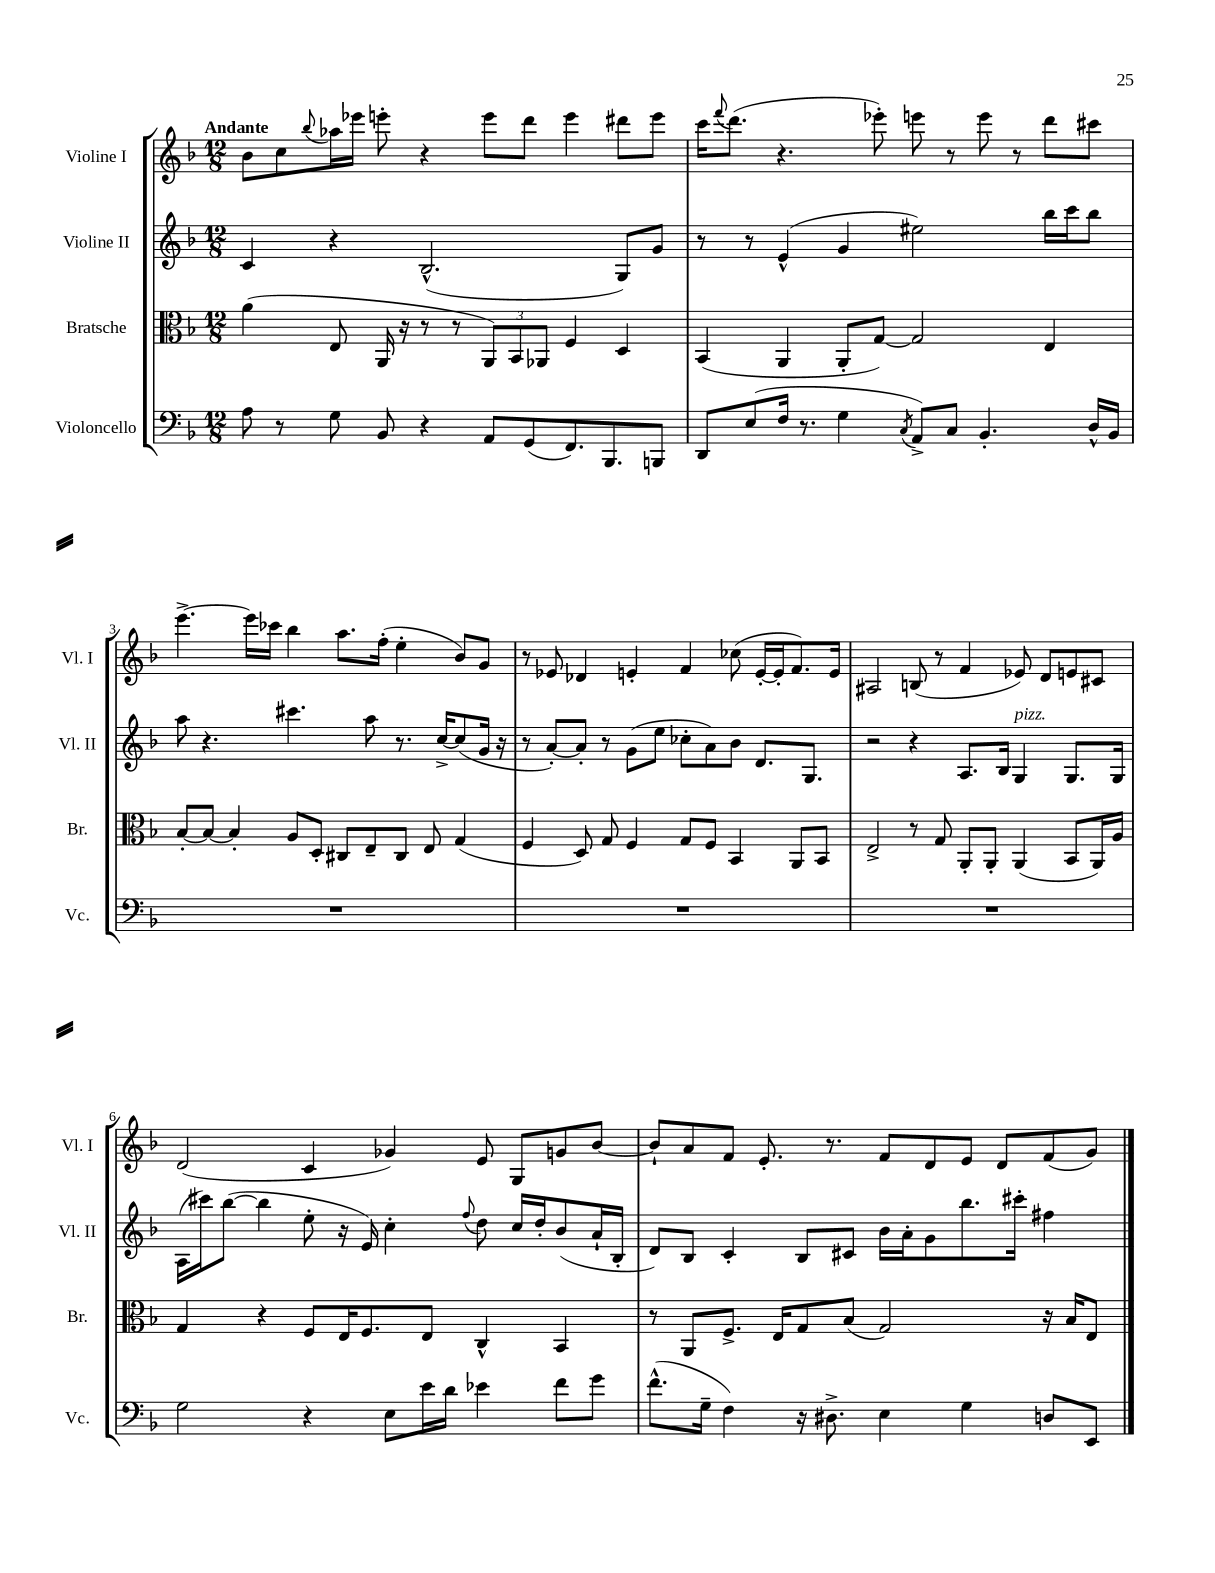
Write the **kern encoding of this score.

**kern	**kern	**kern	**kern
*part4	*part3	*part2	*part1
*staff4	*staff3	*staff2	*staff1
*I"Violoncello	*I"Bratsche	*I"Violine II	*I"Violine I
*I'Vc.	*I'Br.	*I'Vl. II	*I'Vl. I
*clefF4	*clefC3	*clefG2	*clefG2
*k[b-]	*k[b-]	*k[b-]	*k[b-]
*M12/8	*M12/8	*M12/8	*M12/8
=1	=1	=1	=1
!	!	!	!LO:TX:a:B:t=Andante
8A\	(4a\	4c/	8b-\L
8r	.	.	8cc\
.	.	.	8qqbb-/
8G\	8E/	4r	16aa-X\L
.	.	.	16eee-X\JJ
8BB-/	16AA/	.	8eeen'\
.	16r	.	.
4r	8r	(2.B-^^/	4r
.	8r	.	.
8AA/L	12AA/L)	.	8eee\L
.	12BB-/	.	.
(8GG/	.	.	8ddd\J
.	12AA-X/J	.	.
8.FF/)	4F/	.	4eee\
8.BBB-/	.	.	.
.	4D/	8G/L)	8ddd#X\L
8BBBn/J	.	8g/J	8eee\J
=2	=2	=2	=2
8DD/L	(4BB-/	8r	16ccc\KL
.	.	.	8qqfff/
.	.	.	(8.ddd\J
(8E/	.	8r	.
16F/Jk	4AA/	(4e^^/	4.r
8.r	.	.	.
4G\	8AA'/L	4g/	.
.	[8G/J)	.	8eee-X'\)
8qC/	.	.	.
8AA^/L)	2G/]	2ee#X\)	8eeen\
8C/J	.	.	8r
4.BB-'/	.	.	8eee\
.	.	.	8r
.	4E/	16bb-\LL	8ddd\L
.	.	16ccc\J	.
16D^^/LL	.	8bb-\J	8ccc#X\J
16BB-/JJ	.	.	.
!!LO:LB:g=z
=3	=3	=3	=3
1.r	[8B-'/L	8aa\	[4.eee^\
.	8B-/J_	4.r	.
.	4B-'/]	.	.
.	.	.	16eee\LL]
.	.	.	16ccc-X\JJ
.	8A/L	4.ccc#X\	4bb-\
.	8D'/J	.	.
.	8C#X/L	.	8.aa\L
.	8E~/	8aa\	.
.	.	.	(16ff'\Jk
.	8C#/J	8.r	4ee'\
.	8E/	.	.
.	.	[16cc^/KL	.
.	(4G/	(8cc/]	8b-/L)
.	.	16g/Jk	8g/J
.	.	16r	.
=4	=4	=4	=4
1.r	4F/	8r	8r
.	.	[8a'/L)	8e-X/
.	8D/)	8a'/J]	4d-X/
.	8G/	8r	.
.	4F/	(8g\L	4en'/
.	.	8ee\J	.
.	8G/L	8cc-X'\L	4f/
.	8F/J	8a\)	.
.	4BB-/	8b-\J	(8cc-X\
.	.	8.d/L	[16e'/LL
.	.	.	16e'/J]
.	8AA/L	.	8.f/)
.	.	8.G/J	.
.	8BB-/J	.	.
.	.	.	16e/Jk
=5	=5	=5	=5
1.r	2E^/	2r	2A#X/
.	8r	4r	(8Bn/
.	8G/	.	8r
.	8AA'/L	8.A/L	4f/
.	8AA'/J	.	.
.	.	16B-/Jk	.
!	!	!LO:TX:a:i:t=pizz.	!
.	(4AA/	4G/	8e-X/)
.	.	.	8d/L
.	8BB-/L	8.G/L	8en/
.	16AA/L)	.	8c#X/J
.	16A/JJ	16G/Jk	.
!!LO:LB:g=z
=6	=6	=6	=6
2G\	4G/	(16A\LL	(2d/
.	.	16ccc#X\J)	.
.	.	([8bb-\J	.
.	4r	4bb-\]	.
4r	8F/L	8ee'\	4c/
.	16E/K	16r	.
.	8.F/	16e/)	.
8E\L	.	4cc'\	4g-X/)
16e\L	8E/J	.	.
16d\JJ	.	.	.
.	.	8qqff/	.
4e-X\	4C^^/	8dd\	8e/
.	.	16cc/LL	8G/L
.	.	16dd'/J	.
8f\L	4BB-/	(8b-/	8gn/
8g\J	.	16a`/L	[8b-/J
.	.	16B-'/JJ	.
=7	=7	=7	=7
(8.f^^\L	8r	8d/L)	8b-`/L]
.	8AA/L	8B-/J	8a/
16G~\Jk	.	.	.
4F\)	8.F^/J	4c'/	8f/J
.	.	.	8.e'/
.	16E/KL	.	.
16r	8G/	8B-/L	.
8.D#X^\	.	.	8.r
.	(8B-/J	8c#X/J	.
4E\	2G/)	16b-\LL	8f/L
.	.	16a'\J	.
.	.	8g\	8d/
4G\	.	8.bb-\	8e/J
.	.	.	8d/L
.	.	16ccc#X'\Jk	.
8Dn/L	16r	4ff#X\	(8f/
.	16B-/KL	.	.
8EE/J	8E/J	.	8g/J)
==	==	==	==
*-	*-	*-	*-
